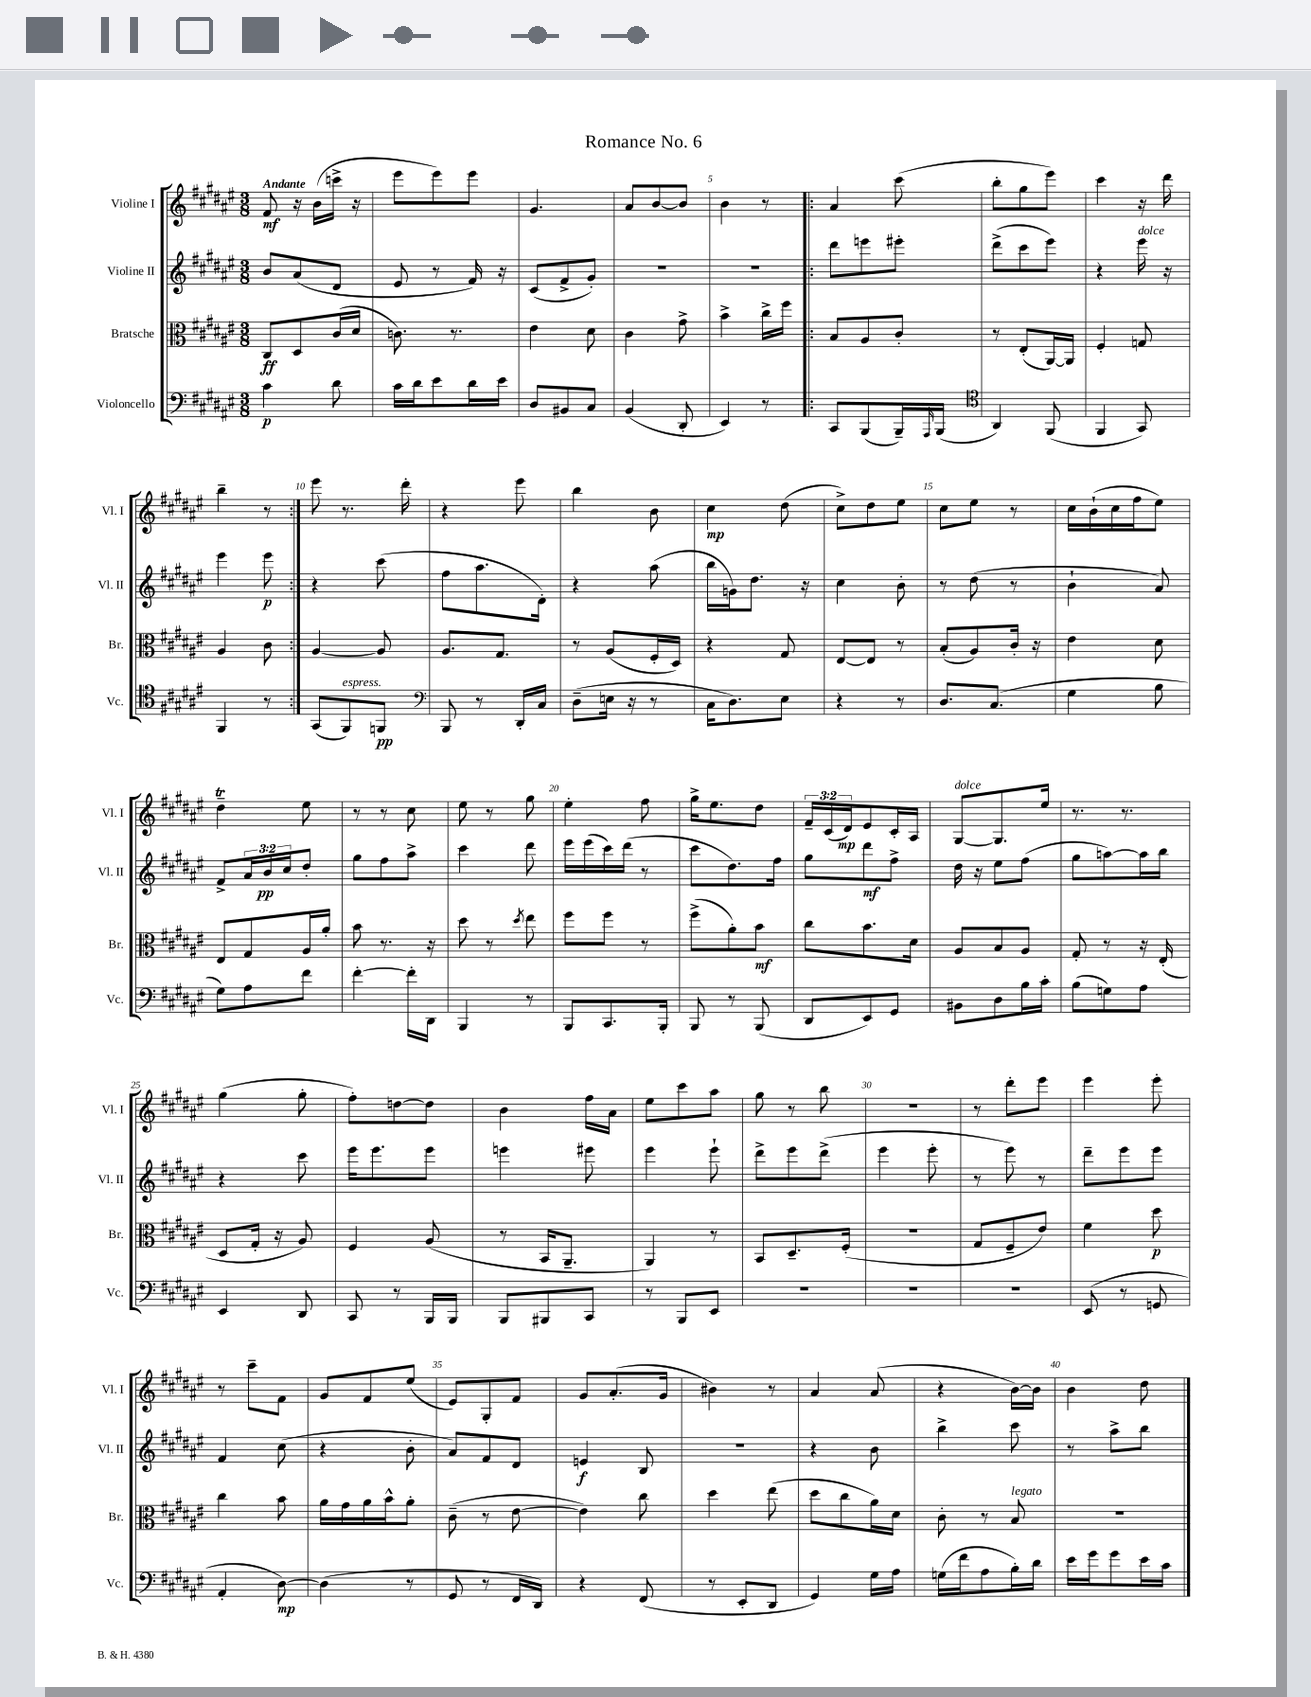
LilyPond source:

\header { title = "Romance No. 6" }
<<
\new StaffGroup <<
\new Staff = "s0" \with { instrumentName = "Violine I" shortInstrumentName = "Vl. I" } {
    \clef treble \key fis \major \numericTimeSignature \time 3/8 \override Staff.TupletNumber.text = #tuplet-number::calc-fraction-text \tempo "Andante"
    fis'8\mf r16 b'16( c'''16-> r16 |
    eis'''8 eis'''8) eis'''8 |
    gis'4. |
    ais'8 b'8~ b'8 |
    b'4 r8 |
    \repeat volta 2 { ais'4 cis'''8( |
    b''8-. gis''8 eis'''8) |
    cis'''4 r16 dis'''16 |
    b''4-- r8 | }
    eis'''8 r8. dis'''16-. |
    r4 eis'''8 |
    b''4 b'8 |
    cis''4\mp dis''8( |
    cis''8->) dis''8 eis''8 |
    cis''8 eis''8 r8 |
    cis''16 b'16-!( cis''16 fis''16 eis''8) |
    dis''4--\trill eis''8 |
    r8 r8 cis''8 |
    eis''8 r8 gis''8 |
    eis''4-. fis''8 |
    gis''16-> eis''8. dis''8 |
    \tuplet 3/2 { fis'16-- cis'16( dis'16\mp) } eis'8 cis'16-. ais16 |
    gis8~^\markup { \italic "dolce" } gis8. eis''16 |
    r8. r8. |
    gis''4( gis''8-. |
    fis''8-.) d''8~ d''8 |
    b'4 fis''16 ais'16 |
    eis''8 cis'''8 ais''8 |
    gis''8 r8 b''8 |
    R4. |
    r8 dis'''8-. eis'''8 |
    eis'''4 eis'''8-. |
    r8 cis'''8-- fis'8 |
    gis'8 fis'8 eis''8( |
    eis'8) gis8-. fis'8 |
    gis'8 ais'8.-.( gis'16 |
    bis'4) r8 |
    ais'4 ais'8( |
    r4 b'16~) b'16 |
    b'4 dis''8 \bar "|." |
}
\new Staff = "s1" \with { instrumentName = "Violine II" shortInstrumentName = "Vl. II" } {
    \clef treble \key fis \major \numericTimeSignature \time 3/8 \override Staff.TupletNumber.text = #tuplet-number::calc-fraction-text
    b'8 ais'8( dis'8 |
    eis'8 r8 fis'16) r16 |
    cis'8( fis'8-> gis'8-.) |
    R4. |
    R4. |
    \repeat volta 2 { dis'''8 e'''8 eis'''8-. |
    dis'''8->( cis'''8 eis'''8) |
    r4 eis'''16^\markup { \italic "dolce" } r16 |
    eis'''4 eis'''8\p | }
    r4 cis'''8( |
    fis''8 ais''8. dis'16-.) |
    r4 ais''8( |
    b''16 g'16) dis''8. r16 |
    cis''4 b'8-. |
    r8 dis''8( r8 |
    b'4-! ais'8) |
    fis'8-> \tuplet 3/2 { ais'16 b'16\pp cis''16 } dis''8-. |
    gis''8 fis''8 ais''8-> |
    cis'''4 dis'''8 |
    eis'''16 eis'''16( cis'''16) dis'''16( r8 |
    cis'''8 dis''8.) fis''16 |
    gis''8 dis'''8\mf fis''8-> |
    dis''16 r16 eis''8 fis''8( |
    gis''8 a''8~) a''16 b''16 |
    r4 cis'''8 |
    eis'''16 eis'''8. eis'''8 |
    e'''4 eis'''8 |
    eis'''4 eis'''8-! |
    dis'''8-> eis'''8 dis'''8->( |
    eis'''4 eis'''8-. |
    r8 eis'''8) r8 |
    dis'''8-- eis'''8 eis'''8 |
    fis'4 cis''8( |
    r4 b'8-. |
    ais'8) fis'8 dis'8 |
    e'4\f b8 |
    R4. |
    r4 b'8 |
    b''4-> cis'''8 |
    r8 ais''8-> b''8 \bar "|." |
}
\new Staff = "s2" \with { instrumentName = "Bratsche" shortInstrumentName = "Br." } {
    \clef alto \key fis \major \numericTimeSignature \time 3/8
    cis8\ff dis8 cis'16( dis'16 |
    c'8.) r8. |
    eis'4 dis'8 |
    cis'4 gis'8-> |
    b'4-> cis''16-> fis''16 |
    \repeat volta 2 { b8 ais8 cis'8-. |
    r8 eis8-.( ais,16~) ais,16 |
    fis4-. g8 |
    ais4 cis'8 | }
    ais4~ ais8 |
    ais8. gis8. |
    r8 ais8( fis16-. dis16) |
    r4 gis8 |
    eis8~ eis8 r8 |
    b8-.( ais8) cis'16-. r16 |
    eis'4 dis'8 |
    eis8 gis8 ais16 ais'16-. |
    b'8 r8. r16 |
    dis''8 r8 \acciaccatura { dis''8 } eis''8 |
    fis''8 fis''8 r8 |
    fis''8->( ais'8-.) b'8\mf |
    cis''8 b'8. dis'16 |
    ais8 b8 ais8 |
    gis8-. r8 r16 eis16-.( |
    dis8 gis16-. r16 ais8) |
    fis4 ais8( |
    r8 b,16 ais,8.-- |
    ais,4) r8 |
    b,8 dis8.-- fis16-.( |
    R4. |
    gis8 fis8-- eis'8) |
    fis'4 dis''8\p |
    cis''4 b'8 |
    ais'16 gis'16 ais'16 b'16-^ ais'8-. |
    cis'8--( r8 eis'8~ |
    eis'4) cis''8 |
    dis''4 eis''8( |
    dis''8 cis''8 ais'16) dis'16 |
    cis'8-. r8 b8^\markup { \italic "legato" } |
    R4. \bar "|." |
}
\new Staff = "s3" \with { instrumentName = "Violoncello" shortInstrumentName = "Vc." } {
    \clef bass \key fis \major \numericTimeSignature \time 3/8
    cis'4\p dis'8 |
    cis'16 dis'16 eis'8 dis'16 eis'16 |
    dis8 bis,8 cis8 |
    b,4( dis,8-. |
    eis,4) r8 |
    \repeat volta 2 { cis,8 b,,8( b,,16--) \grace { ais,,16 } b,,16( |
    \clef tenor ais,4) fis,8( |
    fis,4 gis,8) |
    fis,4 r8 | }
    gis,8( fis,8^\markup { \italic "espress." }) f,8\pp |
    \clef bass b,,8 r8 dis,16-. cis16 |
    dis8--( e16 r16 r8 |
    cis16 dis8.) eis8 |
    r4 r8 |
    dis8. cis8.( |
    gis4 b8 |
    gis8) ais8 fis'8 |
    fis'4~-. fis'16-. dis,16 |
    b,,4 r8 |
    b,,8 cis,8. b,,16-. |
    b,,8 r8 b,,8( |
    dis,8 eis,8) gis,8 |
    bis,8 dis8 b16 cis'16-. |
    b8( g8) ais8 |
    eis,4 dis,8 |
    cis,8 r8 b,,16 b,,16 |
    b,,8 bis,,8 cis,8 |
    r8 b,,8 eis,8 |
    R4. |
    R4. |
    R4. |
    eis,8( r8 g,8 |
    ais,4-. dis8~\mp) |
    dis4( r8 |
    gis,8 r8 fis,16 dis,16) |
    r4 fis,8( |
    r8 eis,8-. dis,8 |
    gis,4) gis16 ais16 |
    g16( fis'16 ais8 b16-.) dis'16 |
    eis'16 gis'16 gis'8 eis'16 cis'16 \bar "|." |
}
>>
>>
\layout { \context { \Score \override BarNumber.break-visibility = ##(#f #t #t) barNumberVisibility = #(every-nth-bar-number-visible 5) } }
